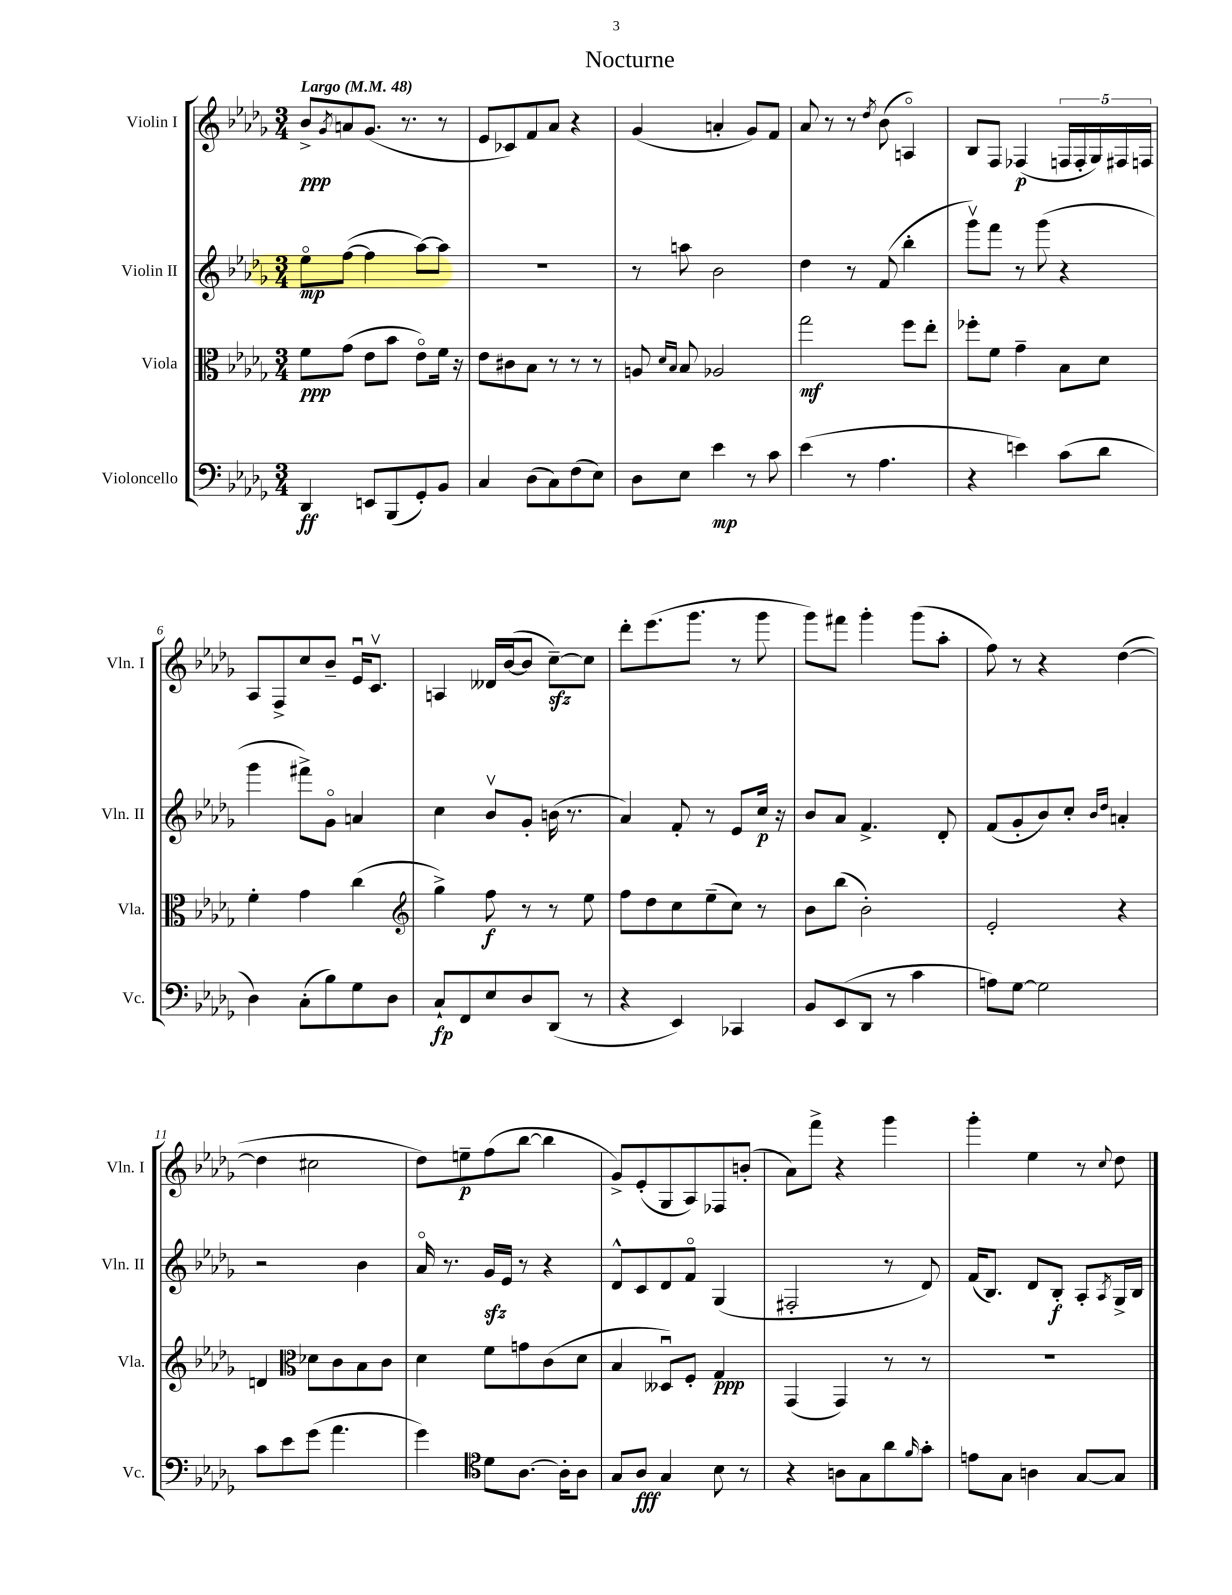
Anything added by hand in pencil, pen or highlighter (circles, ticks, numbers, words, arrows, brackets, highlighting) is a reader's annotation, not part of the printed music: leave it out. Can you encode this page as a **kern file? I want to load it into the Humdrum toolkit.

**kern	**dynam	**kern	**dynam	**kern	**dynam	**kern	**dynam
*part4	*part4	*part3	*part3	*part2	*part2	*part1	*part1
*staff4	*staff4	*staff3	*staff3	*staff2	*staff2	*staff1	*staff1
*I"Violoncello	*	*I"Viola	*	*I"Violin II	*	*I"Violin I	*
*I'Vc.	*	*I'Vla.	*	*I'Vln. II	*	*I'Vln. I	*
*clefF4	*	*clefC3	*	*clefG2	*	*clefG2	*
*k[b-e-a-d-g-]	*	*k[b-e-a-d-g-]	*	*k[b-e-a-d-g-]	*	*k[b-e-a-d-g-]	*
*M3/4	*	*M3/4	*	*M3/4	*	*M3/4	*
*MM48	*	*MM48	*	*MM48	*	*MM48	*
=1	=1	=1	=1	=1	=1	=1	=1
!	!	!	!	!	!	!LO:TX:a:B:t=Largo	!
4DD-/	ff	8f\L	ppp	8ee-\L	mp	8b-^/L	ppp
.	.	.	.	.	.	8qg-/	.
.	.	(8g-\J	.	([8ff\J	.	8an/	.
8EEn/L	.	8e-\L	.	4ff\]	.	(8.g-/J	.
(8BBB-/	.	8b-\J	.	.	.	.	.
.	.	.	.	.	.	8.r	.
8GG-'/)	.	8e-\L)	.	[8aa-\L)	.	.	.
8BB-/J	.	16f\Jk	.	8aa-\J]	.	8r	.
.	.	16r	.	.	.	.	.
=2	=2	=2	=2	=2	=2	=2	=2
4C/	.	8e-\L	.	2.r	.	8e-/L	.
.	.	8c#X\	.	.	.	8c-X/)	.
(8D-\L	.	8B-\J	.	.	.	8f/	.
8C\)	.	8r	.	.	.	8a-/J	.
(8F\	.	8r	.	.	.	4r	.
8E-\J)	.	8r	.	.	.	.	.
=3	=3	=3	=3	=3	=3	=3	=3
8D-\L	.	8An/	.	8r	.	(4g-/	.
.	.	16qqd-/LL	.	.	.	.	.
.	.	16qqB-/JJ	.	.	.	.	.
8E-\J	.	8B-/	.	8aan\	.	.	.
4e-\	mp	2A-X/	.	2b-\	.	4an'/	.
8r	.	.	.	.	.	8g-/L)	.
8c\	.	.	.	.	.	8f/J	.
=4	=4	=4	=4	=4	=4	=4	=4
(4e-\	.	2gg-\	mf	4dd-\	.	8a-/	.
.	.	.	.	.	.	8r	.
8r	.	.	.	8r	.	8r	.
.	.	.	.	.	.	8qdd-/	.
4.A-\	.	.	.	(8f/	.	(8b-\	.
.	.	8ff\L	.	4bb-'\	.	4An/)	.
.	.	8ee-'\J	.	.	.	.	.
=5	=5	=5	=5	=5	=5	=5	=5
4r	.	8ff-X'\L	.	8ggg-v\L)	.	8B-/L	.
.	.	8f\J	.	8fff\J	.	8F/J	.
4en\)	.	4g-~\	.	8r	.	(4F-X/	p
.	.	.	.	(8ggg-\	.	.	.
(8c\L	.	8B-\L	.	4r	.	20Fn/LL	.
.	.	.	.	.	.	20F'/	.
.	.	.	.	.	.	20G-/)	.
8d-\J	.	8d-\J	.	.	.	.	.
.	.	.	.	.	.	20F#X/	.
.	.	.	.	.	.	20Fn/JJ	.
!!LO:LB:g=z
=6	=6	=6	=6	=6	=6	=6	=6
4D-\)	.	4f'\	.	4ggg-\	.	8A-/L	.
.	.	.	.	.	.	8F^/	.
(8C'\L	.	4g-\	.	8fff#X^\L)	.	8cc/	.
8B-\)	.	.	.	8g-\J	.	8b-~/J	.
8G-\	.	(4cc\	.	4an/	.	16e-u/KL	.
.	.	.	.	.	.	8.cv/J	.
8D-\J	.	.	.	.	.	.	.
=7	=7	=7	=7	=7	=7	=7	=7
*	*	*clefG2	*	*	*	*	*
8C`/L	fp	4gg-^\)	.	4cc\	.	4An/	.
8FF/	.	.	.	.	.	.	.
8E-/	.	8ff\	f	8b-v/L	.	16d--X/LL	.
.	.	.	.	.	.	([16b-/J	.
8D-/	.	8r	.	8g-'/J	.	8b-/J]	.
(8DD-/J	.	8r	.	(16bn\	.	[8cczz~\L)	.
.	.	.	.	8.r	.	.	.
8r	.	8ee-\	.	.	.	8cc\J]	.
=8	=8	=8	=8	=8	=8	=8	=8
4r	.	8ff\L	.	4a-/)	.	8ddd-'\L	.
.	.	8dd-\	.	.	.	(8.eee-\	.
4EE-/)	.	8cc\	.	8f'/	.	.	.
.	.	.	.	.	.	8.ggg-\J	.
.	.	(8ee-~\	.	8r	.	.	.
4CC-X/	.	8cc\J)	.	8e-/L	.	8r	.
.	.	8r	.	16cc/Jk	p	8ggg-\	.
.	.	.	.	16r	.	.	.
=9	=9	=9	=9	=9	=9	=9	=9
8BB-/L	.	8b-\L	.	8b-/L	.	8ggg-\L)	.
(8EE-/	.	(8bb-\J	.	8a-/J	.	8fff#X\J	.
8DD-/J	.	2b-'\)	.	4.f^/	.	4ggg-'\	.
8r	.	.	.	.	.	.	.
4c\	.	.	.	.	.	(8ggg-\L	.
.	.	.	.	8d-'/	.	8aa-'\J	.
=10	=10	=10	=10	=10	=10	=10	=10
8An\L)	.	2e-'/	.	(8f/L	.	8ff\)	.
[8G-\J	.	.	.	8g-'/	.	8r	.
2G-\]	.	.	.	8b-/)	.	4r	.
.	.	.	.	8cc'/J	.	.	.
.	.	.	.	16qqb-/LL	.	.	.
.	.	.	.	16qqdd-/JJ	.	.	.
.	.	4r	.	4an'/	.	([4dd-\	.
!!LO:LB:g=z
=11	=11	=11	=11	=11	=11	=11	=11
8c\L	.	4dn/	.	2r	.	4dd-\]	.
8e-\	.	.	.	.	.	.	.
*	*	*clefC3	*	*	*	*	*
(8g-\J	.	8d-X\L	.	.	.	2cc#X\	.
4.a-\	.	8c\	.	.	.	.	.
.	.	8B-\	.	4b-\	.	.	.
.	.	8c\J	.	.	.	.	.
=12	=12	=12	=12	=12	=12	=12	=12
4g-\)	.	4d-\	.	16a-/	.	8dd-\L)	.
.	.	.	.	8.r	.	.	.
.	.	.	.	.	.	8een~\	p
*clefC4	*	*	*	*	*	*	*
8d-\L	.	8f\L	.	16g-zz/LL	.	(8ff\	.
.	.	.	.	16e-/JJ	.	.	.
[8.A-\J	.	8gn\	.	8r	.	[8bb-\J	.
.	.	(8c\	.	4r	.	4bb-\]	.
16A-'\KL]	.	.	.	.	.	.	.
8A-\J	.	8d-\J	.	.	.	.	.
=13	=13	=13	=13	=13	=13	=13	=13
8G-/L	.	4B-/	.	8d-^^/L	.	8g-^/L)	.
8A-/J	fff	.	.	8c/	.	(8e-'/	.
4G-/	.	8D--Xu/L)	.	8d-/	.	8G-/	.
.	.	8F'/J	.	8f/J	.	8A-/)	.
8B-\	.	4G-/	ppp	(4G-/	.	8F-X/	.
8r	.	.	.	.	.	(8bn'/J	.
=14	=14	=14	=14	=14	=14	=14	=14
4r	.	(4GG-/	.	2F#X'/	.	8a-\L)	.
.	.	.	.	.	.	8fff^\J	.
8An\L	.	4GG-/)	.	.	.	4r	.
8G-\	.	.	.	.	.	.	.
8a-\	.	8r	.	8r	.	4ggg-\	.
16qqf/	.	.	.	.	.	.	.
8g-'\J	.	8r	.	8d-/)	.	.	.
=15	=15	=15	=15	=15	=15	=15	=15
8en\L	.	2.r	.	(16f/KL	.	4ggg-'\	.
.	.	.	.	8.B-/J)	.	.	.
8G-\J	.	.	.	.	.	.	.
4An\	.	.	.	8d-/L	.	4ee-\	.
.	.	.	.	8B-'/J	f	.	.
[8G-/L	.	.	.	8A-'/L	.	8r	.
.	.	.	.	8qA-/	.	8qqcc/	.
8G-/J]	.	.	.	16G-^/L	.	8dd-\	.
.	.	.	.	16B-/JJ	.	.	.
==	==	==	==	==	==	==	==
*-	*-	*-	*-	*-	*-	*-	*-
